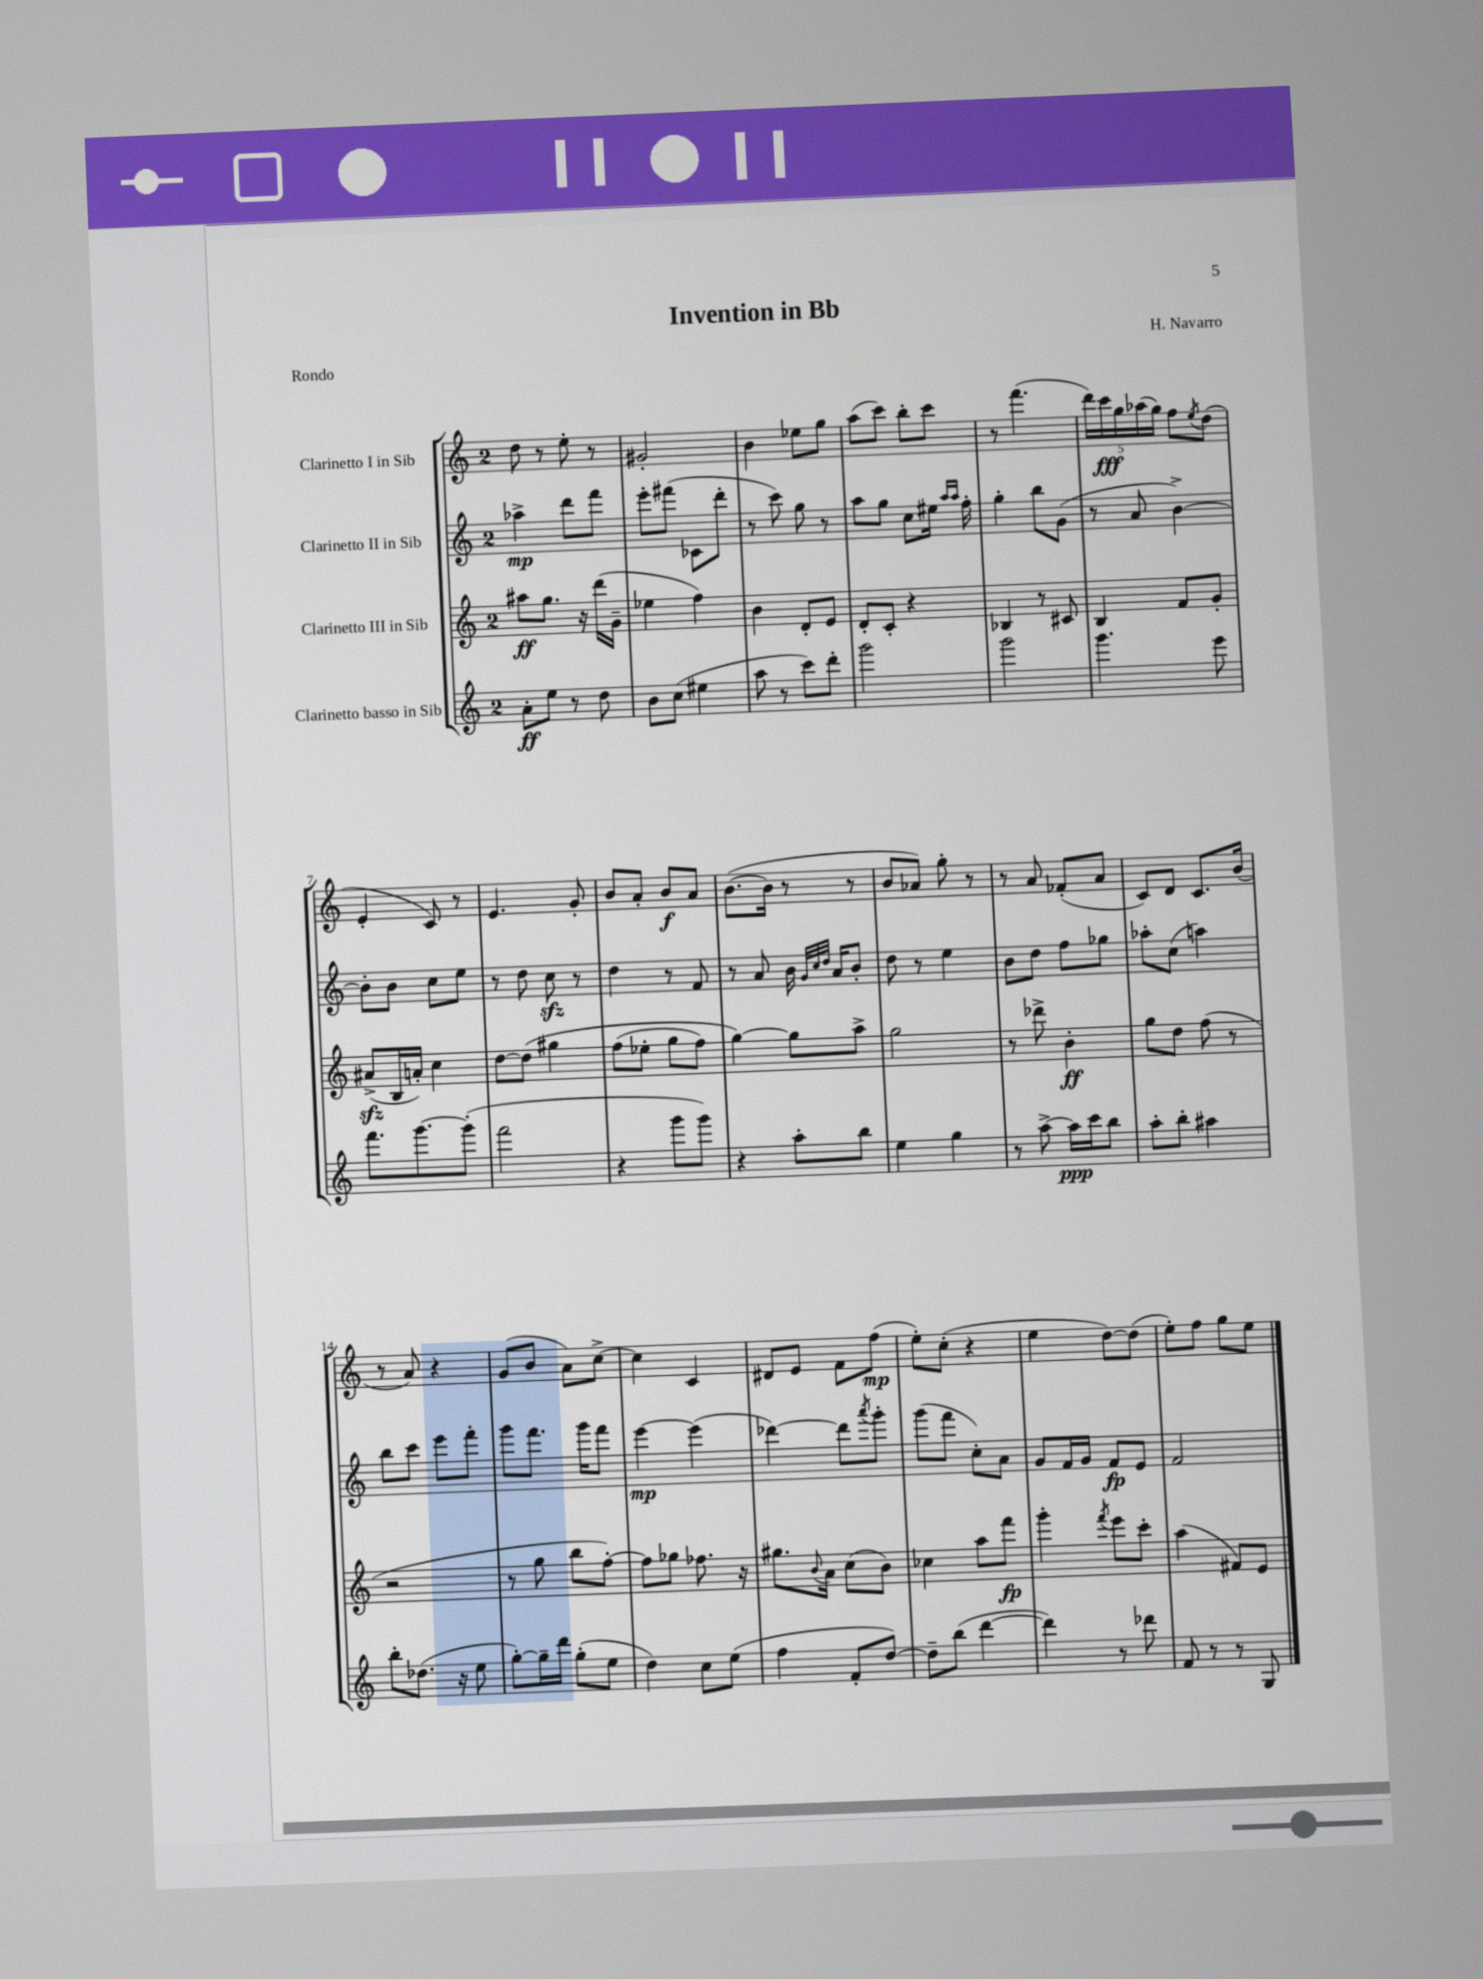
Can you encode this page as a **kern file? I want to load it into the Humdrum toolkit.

**kern	**dynam	**kern	**dynam	**kern	**dynam	**kern	**dynam
*part4	*part4	*part3	*part3	*part2	*part2	*part1	*part1
*staff4	*staff4	*staff3	*staff3	*staff2	*staff2	*staff1	*staff1
*I"Clarinetto basso in Sib	*	*I"Clarinetto III in Sib	*	*I"Clarinetto II in Sib	*	*I"Clarinetto I in Sib	*
*clefG2	*	*clefG2	*	*clefG2	*	*clefG2	*
*k[]	*	*k[]	*	*k[]	*	*k[]	*
*M2/4	*	*M2/4	*	*M2/4	*	*M2/4	*
=1	=1	=1	=1	=1	=1	=1	=1
8a'\L	ff	8aa#X\L	ff	4aa-X^\	mp	8dd\	.
8ee\J	.	8.gg\J	.	.	.	8r	.
8r	.	.	.	8ddd\L	.	8ee'\	.
.	.	16r	.	.	.	.	.
8dd\	.	(16ddd\LL	.	8fff\J	.	8r	.
.	.	16g~\JJ	.	.	.	.	.
=2	=2	=2	=2	=2	=2	=2	=2
8b\L	.	4ee-X\	.	8eee'\L	.	2g#X'/	.
(8cc\J	.	.	.	(8fff#X\J	.	.	.
4ee#X\	.	4ff\)	.	8c-X\L	.	.	.
.	.	.	.	8ddd'\J	.	.	.
=3	=3	=3	=3	=3	=3	=3	=3
8aa\	.	4b\	.	8r	.	4b\	.
8r	.	.	.	8ccc\)	.	.	.
8ccc\L)	.	8d'/L	.	8gg\	.	8ee-X\L	.
8ddd'\J	.	8e/J	.	8r	.	8gg\J	.
=4	=4	=4	=4	=4	=4	=4	=4
2ggg\	.	8d'/L	.	8aa\L	.	(8aa\L	.
.	.	8c'/J	.	8gg\J	.	8ccc\J)	.
.	.	4r	.	8cc\L	.	8bb'\L	.
.	.	.	.	16ee#X\Jk	.	8ccc\J	.
.	.	.	.	16qqaa/LL	.	.	.
.	.	.	.	16qqaa/JJ	.	.	.
.	.	.	.	16ff'\	.	.	.
=5	=5	=5	=5	=5	=5	=5	=5
2ggg\	.	4B-X/	.	4gg'\	.	8r	.
.	.	.	.	.	.	(4.fff\	.
.	.	8r	.	8bb\L	.	.	.
.	.	8c#X/	.	(8g\J	.	.	.
=6	=6	=6	=6	=6	=6	=6	=6
4.ggg\	.	4B/	.	8r	.	20ddd\LL)	.
.	.	.	.	.	.	20ccc\	fff
.	.	.	.	.	.	20gg\	.
.	.	.	.	8a/	.	.	.
.	.	.	.	.	.	(20aa-X\	.
.	.	.	.	.	.	20gg\JJ)	.
.	.	8f/L	.	[4b^\)	.	8ff\L	.
.	.	.	.	.	.	8qee/	.
8eee\	.	8g'/J	.	.	.	(8dd\J	.
!!LO:LB:g=z
=7	=7	=7	=7	=7	=7	=7	=7
8.fff\L	.	(8a#Xzz^/L	.	8b'\L]	.	4e'/	.
.	.	16B/L	.	8b\J	.	.	.
[8.ggg\	.	16an'/JJ)	.	.	.	.	.
.	.	4cc\	.	8cc\L	.	8c/)	.
(8ggg'\J]	.	.	.	8ee\J	.	8r	.
=8	=8	=8	=8	=8	=8	=8	=8
2fff\	.	[8dd\L	.	8r	.	4.e/	.
.	.	(8dd\J]	.	8dd\	.	.	.
.	.	4gg#X\	.	8cczz\	.	.	.
.	.	.	.	8r	.	8g'/	.
=9	=9	=9	=9	=9	=9	=9	=9
4r	.	(8ff\L	.	4dd\	.	8b/L	.
.	.	8ee-X'\J	.	.	.	8a'/J	.
8ggg\L	.	8gg\L	.	8r	.	8b/L	f
8ggg\J)	.	8ff\J)	.	8f/	.	8a/J	.
=10	=10	=10	=10	=10	=10	=10	=10
4r	.	[4gg\)	.	8r	.	([8.b\L	.
.	.	.	.	8a/	.	.	.
.	.	.	.	.	.	16b\Jk]	.
8aa'\L	.	8gg\L]	.	16b\	.	8r	.
.	.	.	.	32qqg/LLL	.	.	.
.	.	.	.	32qqcc/	.	.	.
.	.	.	.	32qqdd/JJJ	.	.	.
.	.	.	.	16a/KL	.	.	.
8bb\J	.	8aa^\J	.	8b'/J	.	8r	.
=11	=11	=11	=11	=11	=11	=11	=11
4ee\	.	2gg\	.	8dd\	.	8b/L	.
.	.	.	.	8r	.	8a-X/J)	.
4gg\	.	.	.	4ee\	.	8gg'\	.
.	.	.	.	.	.	8r	.
=12	=12	=12	=12	=12	=12	=12	=12
8r	.	8r	.	8b\L	.	8r	.
[8aa^\	.	8ddd-X^\	.	8dd\J	.	8a/	.
16aa\LL]	ppp	4b'\	ff	8ff\L	.	(8f-X'/L	.
16ccc\J	.	.	.	.	.	.	.
8bb\J	.	.	.	8gg-X\J	.	8a/J	.
=13	=13	=13	=13	=13	=13	=13	=13
8aa'\L	.	8gg\L	.	8aa-X'\L	.	8c/L)	.
8bb'\J	.	8dd\J	.	(8cc\J	.	8d/J	.
4aa#X\	.	(8ff\	.	4aan\)	.	8.c/L	.
.	.	8r	.	.	.	.	.
.	.	.	.	.	.	(16b/Jk	.
!!LO:LB:g=z
=14	=14	=14	=14	=14	=14	=14	=14
8bb'\L	.	2r	.	8bb\L	.	8r	.
(8.dd-X\J	.	.	.	8ccc\J	.	8a/)	.
.	.	.	.	8eee\L	.	4r	.
16r	.	.	.	.	.	.	.
8ee\	.	.	.	8fff'\J	.	.	.
=15	=15	=15	=15	=15	=15	=15	=15
[8gg'\L)	.	8r	.	8ggg\L	.	(8g/L	.
16gg~\L]	.	8gg\	.	8.fff\J	.	8b/J	.
16ddd\JJ	.	.	.	.	.	.	.
(8gg'\L	.	8bb\L	.	.	.	8a\L)	.
.	.	.	.	16ggg\KL	.	.	.
8ee\J	.	[8ff'\J)	.	8fff\J	.	[8cc^\J	.
=16	=16	=16	=16	=16	=16	=16	=16
4dd\)	.	8ff\L]	.	[4eee\	mp	4cc\]	.
.	.	8gg-X\J	.	.	.	.	.
8cc\L	.	8.ff-X\	.	(4eee\]	.	4c/	.
(8ee\J	.	.	.	.	.	.	.
.	.	16r	.	.	.	.	.
=17	=17	=17	=17	=17	=17	=17	=17
4ff\	.	8.gg#X\L	.	[4ddd-X\)	.	8d#X/L	.
.	.	.	.	.	.	8e/J	.
.	.	8qqb/	.	.	.	.	.
.	.	16a\Jk	.	.	.	.	.
8f'/L	.	(8cc\L	.	8ddd-\L]	.	8f\L	.
.	.	.	.	8qaaa/	.	.	.
[8dd/J)	.	8b\J)	.	8ggg'\J	.	(8ff\J	mp
=18	=18	=18	=18	=18	=18	=18	=18
8dd~\L]	.	4cc-X\	.	(8ggg\L	.	8ee'\L)	.
(8bb\J	.	.	.	8fff\J	.	(8cc'\J	.
[4ddd\	.	8aa\L	.	8cc'\L)	.	4r	.
.	.	8fff\J	fp	8a\J	.	.	.
=19	=19	=19	=19	=19	=19	=19	=19
4ddd\])	.	4ggg'\	.	8g/L	.	4ee\	.
.	.	.	.	16f/L	.	.	.
.	.	.	.	16g/JJ	.	.	.
.	.	8qfff/	.	.	.	.	.
8r	.	8eee\L	.	8f/L	fp	[8dd\L)	.
8ddd-X\	.	8ccc'\J	.	8e/J	.	(8dd\J]	.
=20	=20	=20	=20	=20	=20	=20	=20
8f/	.	(4aa\	.	2f/	.	8ee'\L)	.
8r	.	.	.	.	.	8ff\J	.
8r	.	8f#X/L)	.	.	.	8gg\L	.
8G/	.	8e/J	.	.	.	8ee\J	.
==	==	==	==	==	==	==	==
*-	*-	*-	*-	*-	*-	*-	*-
